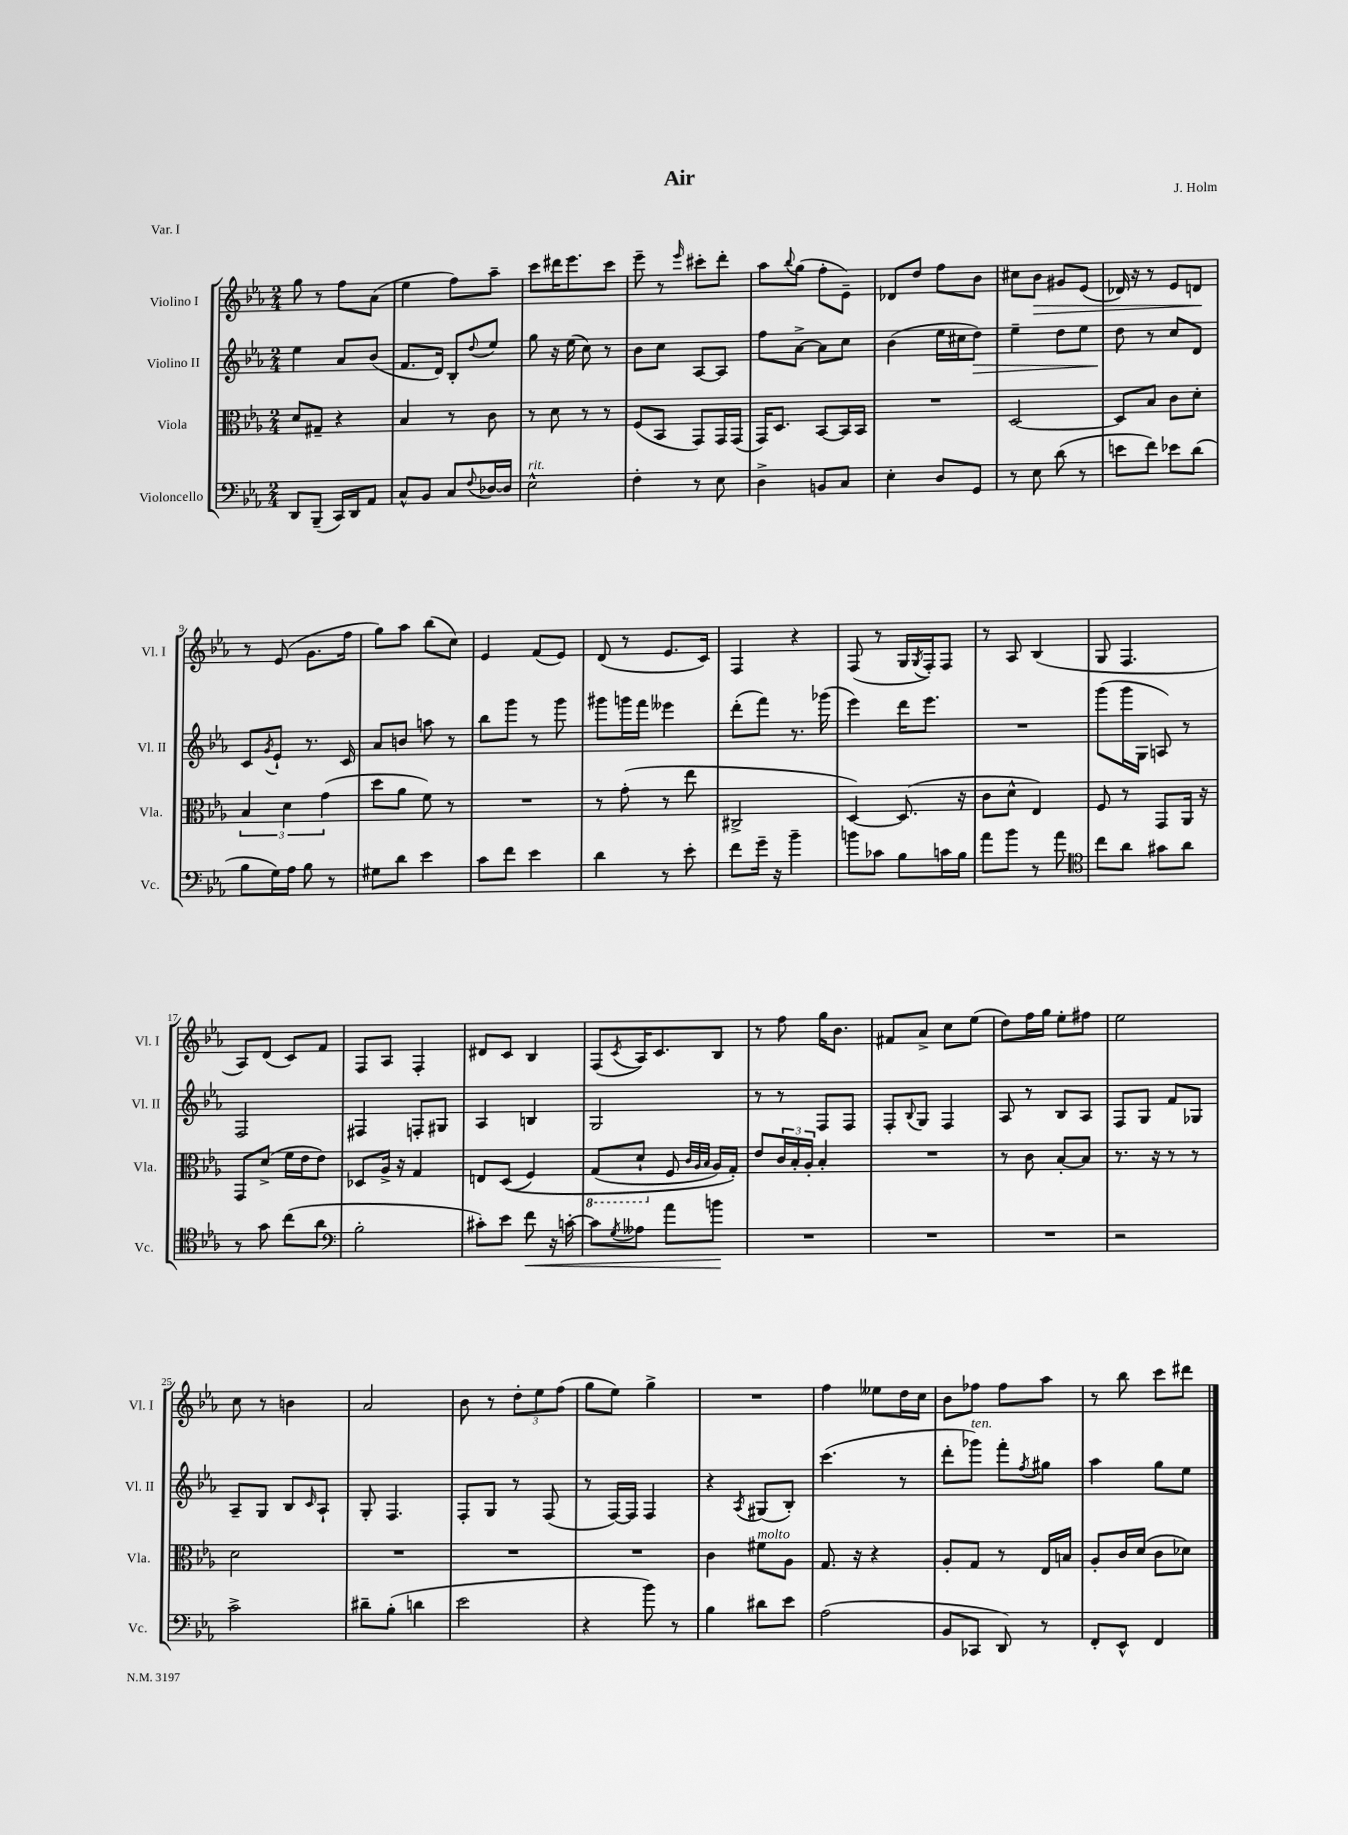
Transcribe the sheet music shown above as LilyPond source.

\header { title = "Air" composer = "J. Holm" piece = "Var. I" }
<<
\new StaffGroup <<
\new Staff = "s0" \with { instrumentName = "Violino I" shortInstrumentName = "Vl. I" } {
    \clef treble \key ees \major \numericTimeSignature \time 2/4
    g''8 r8 f''8 aes'8( |
    ees''4 f''8) aes''8-- |
    c'''8 dis'''16 ees'''8. c'''8 |
    ees'''8-- r8 \grace { ees'''16 } cis'''8-. d'''8-. |
    aes''8 \appoggiatura { bes''8 } g''8( f''8-. ees'8--) |
    des'8 d''8 f''8 bes'8 |
    cis''8 bes'8\> gis'8 ees'8( |
    des'16) r16 r8 ees'8 d'8\! |
    r8 ees'8( g'8. f''16 |
    g''8) aes''8 bes''8( c''8) |
    ees'4 f'8( ees'8) |
    d'8( r8 ees'8. c'16) |
    f4 r4 |
    f8( r8 g16 \acciaccatura { g8 } f16-.) f8 |
    r8 aes8 bes4( |
    g8 f4. |
    aes8) d'8( c'8) f'8 |
    f8 aes8 f4-. |
    dis'8 c'8 bes4 |
    f8( \acciaccatura { c'8 } aes16) c'8. bes8 |
    r8 f''8 g''16 bes'8. |
    fis'8 aes'8-> c''8 ees''8( |
    d''8) f''16 g''16 ees''8-. fis''8 |
    ees''2 |
    c''8 r8 b'4 |
    aes'2 |
    bes'8 r8 \tuplet 3/2 { d''8-. ees''8 f''8( } |
    g''8 ees''8) g''4-> |
    R2 |
    f''4 eeses''8 d''16 c''16 |
    bes'8 fes''8 fes''8 aes''8 |
    r8 bes''8 c'''8 dis'''8 \bar "|." |
}
\new Staff = "s1" \with { instrumentName = "Violino II" shortInstrumentName = "Vl. II" } {
    \clef treble \key ees \major \numericTimeSignature \time 2/4
    ees''4 aes'8 bes'8( |
    f'8. d'16) bes8-. \appoggiatura { d''8 } ees''8 |
    g''8 r16 ees''16( c''8) r8 |
    bes'8 c''8 aes8~ aes8 |
    f''8 aes'8~-> aes'8 c''8 |
    bes'4( ees''16 cis''16 d''8\>) |
    ees''4-- d''8 ees''8 |
    d''8\! r8 c''8 d'8 |
    c'8 \acciaccatura { g'8 } ees'8-! r8. c'16 |
    aes'8 b'8 a''8 r8 |
    bes''8 g'''8 r8 g'''8 |
    gis'''8 g'''16 f'''16 eeses'''4 |
    d'''8-.( f'''8) r8. ges'''16( |
    ees'''4) d'''16 ees'''8. |
    R2 |
    g'''8( g'''16 g16 a8) r8 |
    f2 |
    fis4 f8-. gis8 |
    aes4 b4 |
    g2 |
    r8 r8 f8 f8 |
    f8-. \appoggiatura { bes8 } g8 f4 |
    aes8 r8 bes8 aes8 |
    f8 g8 f'8 ges8 |
    aes8-- g8 bes8 \grace { c'16 } aes8-! |
    g8-. f4. |
    f8-. g8 r8 f8( |
    r8 f16~) f16 f4 |
    r4 \acciaccatura { aes8 } gis8( bes8-.) |
    c'''4.( r8 |
    d'''8-. ges'''8^\markup { \italic "ten." }) f'''8-. \acciaccatura { f''8 } gis''8 |
    aes''4 g''8 ees''8 \bar "|." |
}
\new Staff = "s2" \with { instrumentName = "Viola" shortInstrumentName = "Vla." } {
    \clef alto \key ees \major \numericTimeSignature \time 2/4
    d'8 gis8-- r4 |
    bes4 r8 c'8 |
    r8 d'8 r8 r8 |
    f8( bes,8 g,8) g,16 g,16( |
    g,16) d8. bes,8~ bes,16 bes,16 |
    R2 |
    d2~ |
    d8 bes8 c'8 d'8-. |
    \tuplet 3/2 { bes4 d'4 g'4( } |
    d''8 aes'8 f'8) r8 |
    R2 |
    r8 g'8-.( r8 ees''8 |
    cis2-> |
    d4~) d8.( r16 |
    c'8 d'8-^ ees4) |
    f8 r8 g,8 aes,16 r16 |
    g,8 d'8->( f'16 ees'16 ees'8) |
    des8 aes16-> r16 g4 |
    e8 d8(\( f4) |
    \ottava #-1 g,8( d8-! \ottava #0 f8 \grace { c'32 aes32 bes32 } aes16) g16-.\) |
    ees'8 \tuplet 3/2 { c'16 bes16-. aes16-. } bes4-. |
    R2 |
    r8 c'8 bes8~-. bes8 |
    r8. r16 r8 r8 |
    d'2 |
    R2 |
    R2 |
    R2 |
    c'4 fis'8^\markup { \italic "molto" } aes8 |
    g8. r16 r4 |
    aes8-. g8 r8 ees16 b16 |
    aes8-. c'16 d'16( c'8 des'8) \bar "|." |
}
\new Staff = "s3" \with { instrumentName = "Violoncello" shortInstrumentName = "Vc." } {
    \clef bass \key ees \major \numericTimeSignature \time 2/4
    d,8 bes,,8--( c,16) d,16 aes,8 |
    c8-^ bes,8 c8 \appoggiatura { f8 } des16~ des16 |
    ees2-^^\markup { \italic "rit." } |
    f4-. r8 ees8 |
    d4-> b,8 c8 |
    ees4-. d8 g,8 |
    r8 ees8 d'8( r8 |
    e'8 f'8) ees'8 d'8( |
    bes8 g16) aes16 bes8 r8 |
    gis8 d'8 ees'4 |
    c'8 f'8 ees'4 |
    d'4 r8 ees'8-. |
    f'8 g'16-- r16 bes'4-- |
    b'8 ces'8 bes8 c'16 bes16 |
    aes'8 bes'8 r8 aes'8 |
    \clef tenor c''8 aes'8 gis'8 aes'8 |
    r8 g'8 c''8( aes'8 |
    \clef bass bes2-. |
    cis'8-.) ees'8 f'8\< r16 c'16~-. |
    c'8 \acciaccatura { g8 } aeses8 aes'8 b'8\! |
    R2 |
    R2 |
    R2 |
    r2 |
    c'2-> |
    dis'8-- bes8-.( d'4 |
    ees'2 |
    r4 bes'8) r8 |
    bes4 dis'8 ees'8 |
    aes2( |
    bes,8 ces,8 d,8) r8 |
    f,8-. ees,8-^ f,4 \bar "|." |
}
>>
>>
